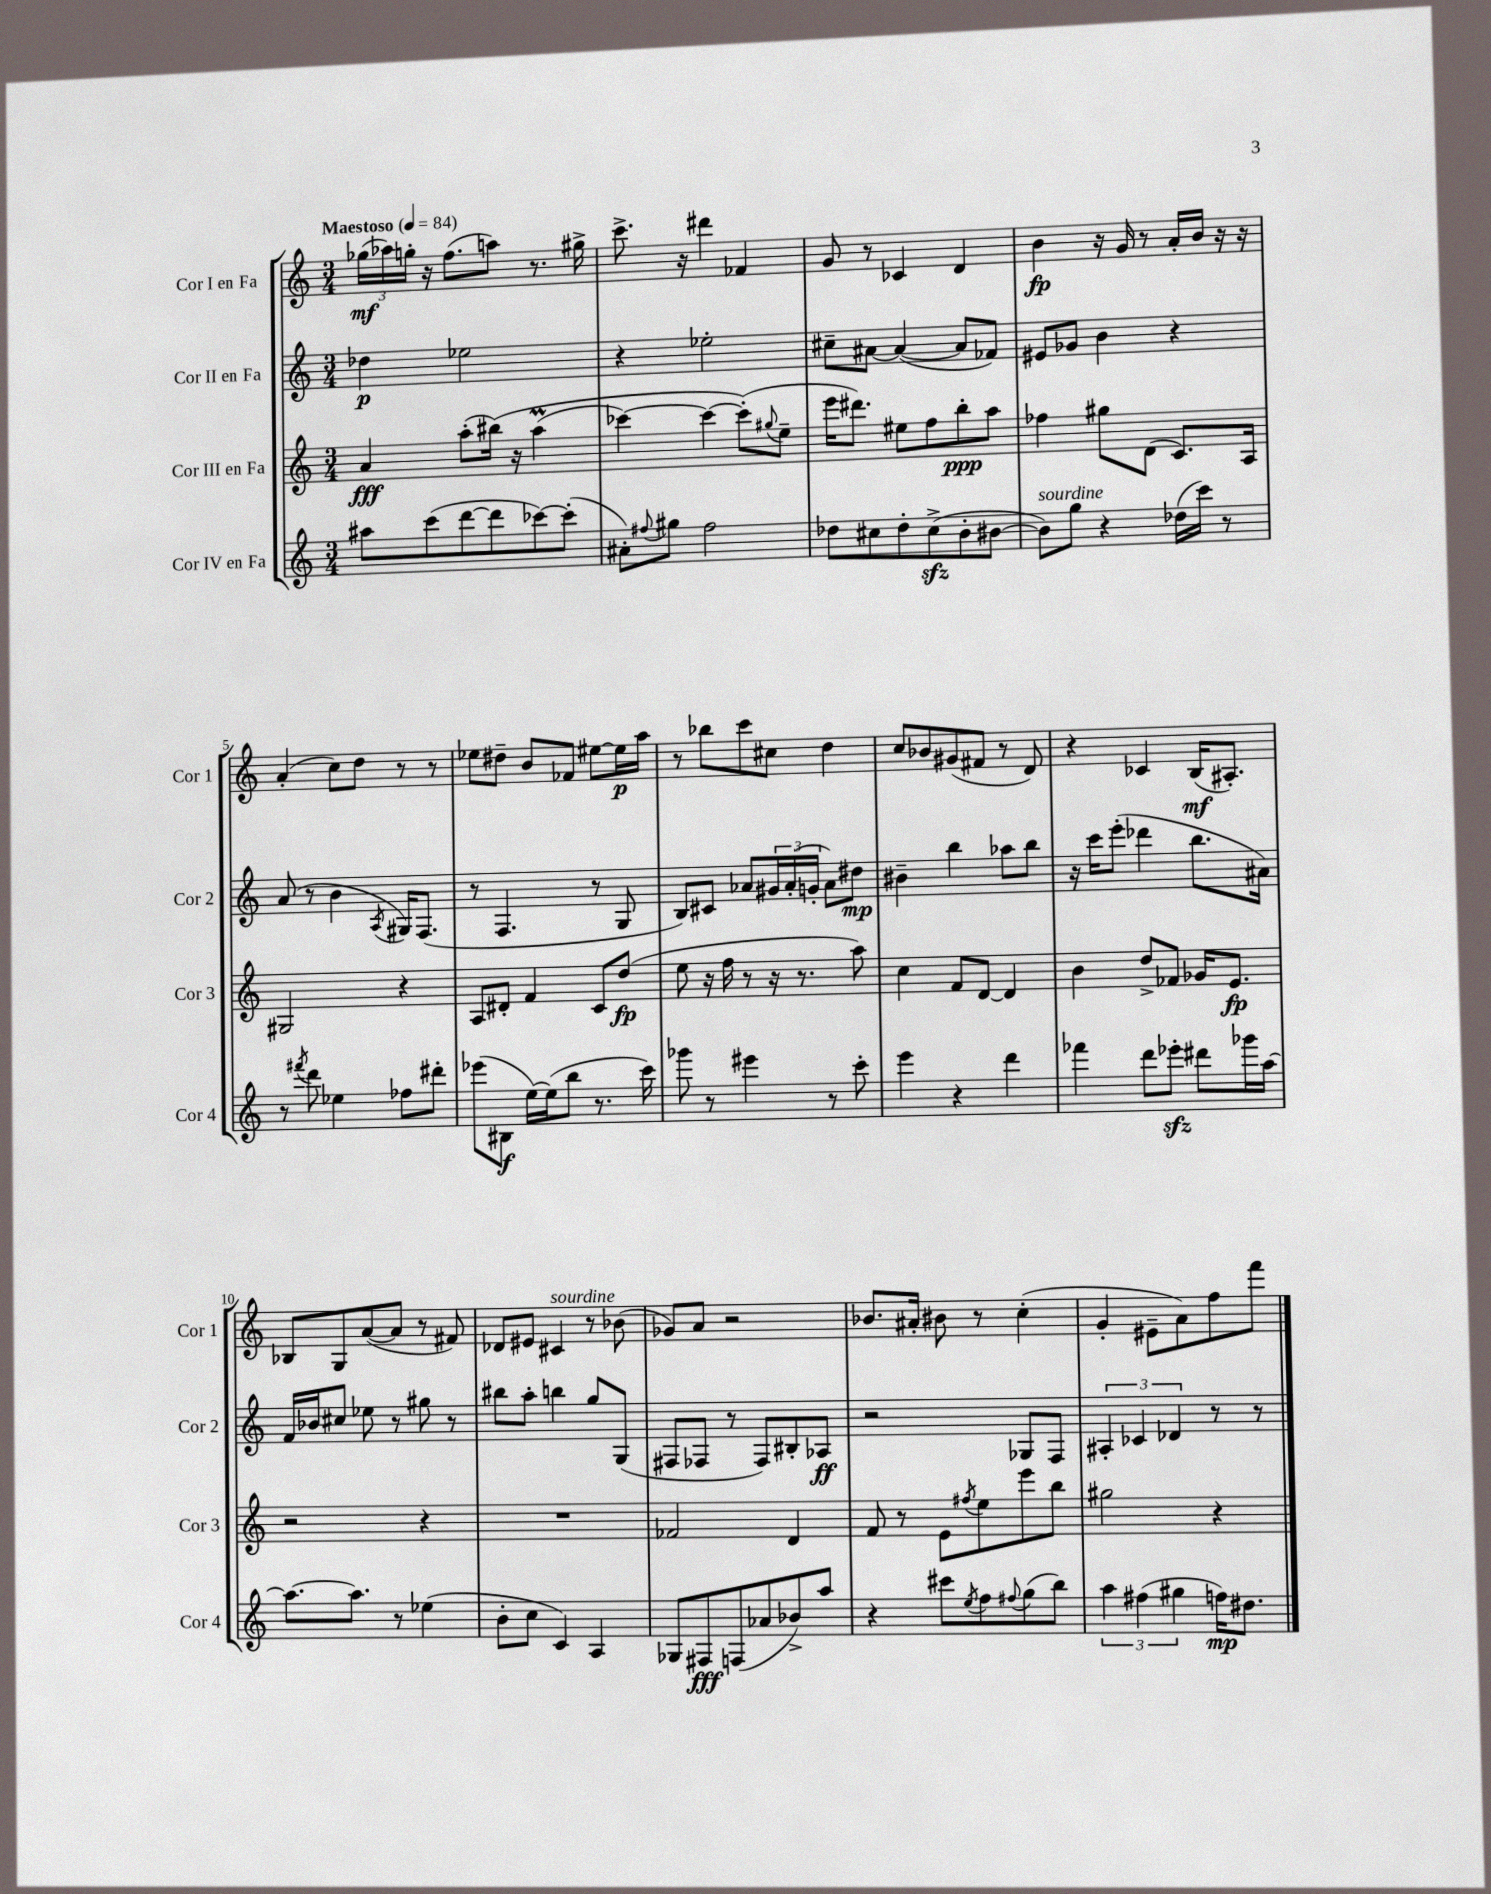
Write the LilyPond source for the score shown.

<<
\new StaffGroup <<
\new Staff = "s0" \with { instrumentName = "Cor I en Fa" shortInstrumentName = "Cor 1" } {
    \clef treble \key c \major \numericTimeSignature \time 3/4 \tempo "Maestoso" 4 = 84
    \tuplet 3/2 { ges''16\mf( aes''16) g''16-. } r16 f''8.( a''8) r8. gis''16-> |
    c'''8.-> r16 dis'''4 fes'4 |
    g'8 r8 ces'4 d'4 |
    b'4\fp r16 g'16 r8 a'16-. b'16 r16 r16 |
    a'4-.( c''8) d''8 r8 r8 |
    ees''8 dis''8-- b'8 fes'8 eis''8~ eis''16\p a''16 |
    r8 bes''8 c'''8 cis''8 d''4 |
    c''8 bes'8 gis'8( fis'8 r8 d'8) |
    r4 ces'4 b16\mf( ais8.-.) |
    bes8 g8 a'8~( a'8 r8 fis'8) |
    des'8 eis'8 cis'4^\markup { \italic "sourdine" } r8 bes'8( |
    ges'8) a'8 r2 |
    bes'8. ais'16-. bis'8 r8 c''4-.( |
    g'4-. eis'8-- a'8) f''8 f'''8 \bar "|." |
}
\new Staff = "s1" \with { instrumentName = "Cor II en Fa" shortInstrumentName = "Cor 2" } {
    \clef treble \key c \major \numericTimeSignature \time 3/4
    des''4\p ees''2 |
    r4 ees''2-. |
    cis''8-- ais'8~ ais'4~( ais'8 fes'8) |
    eis'8 ges'8 b'4 r4 |
    a'8( r8 b'4 \acciaccatura { a8 } gis16) f8.( |
    r8 f4. r8 g8 |
    b8) cis'8 aes'8 \tuplet 3/2 { gis'16 aes'16-.( g'16-. } aes'8) dis''8\mp |
    bis'4-- b''4 aes''8 b''8 |
    r16 c'''16 e'''8-.( des'''4 b''8. ais'16) |
    f'16 bes'16 cis''8 ees''8 r8 gis''8 r8 |
    bis''8 a''8-. b''4 g''8 g8( |
    fis8 fes8 r8 fes8) bis8-. aes8\ff |
    r2 ges8 f8 |
    \tuplet 3/2 { ais4-. ces'4 des'4 } r8 r8 \bar "|." |
}
\new Staff = "s2" \with { instrumentName = "Cor III en Fa" shortInstrumentName = "Cor 3" } {
    \clef treble \key c \major \numericTimeSignature \time 3/4
    a'4\fff a''8-.( bis''16)\( r16 a''4\prall( |
    ces'''4~) ces'''4~ ces'''8-.(\) \appoggiatura { gis''8 } e''8-- |
    e'''16 dis'''8.) eis''8 f''8 b''8-.\ppp a''8 |
    fes''4 gis''8 d'8( c'8.) a16 |
    gis2 r4 |
    a8 dis'8-. f'4 c'8 d''8\fp( |
    e''8 r16 f''16 r8 r16 r8. a''8) |
    c''4 f'8 d'8~ d'4 |
    b'4 d''8-> fes'8 ges'16 e'8.\fp |
    r2 r4 |
    R2. |
    fes'2 d'4 |
    f'8 r8 e'8 \acciaccatura { fis''8 } e''8 e'''8 b''8 |
    gis''2 r4 \bar "|." |
}
\new Staff = "s3" \with { instrumentName = "Cor IV en Fa" shortInstrumentName = "Cor 4" } {
    \clef treble \key c \major \numericTimeSignature \time 3/4
    ais''8 c'''8( d'''8~ d'''8 ces'''8~) ces'''8-.( |
    ais'8-.) \appoggiatura { fis''8 } gis''8 fis''2 |
    des''8 cis''8 des''8-. cis''8->\sfz( b'8-. bis'8~ |
    bis'8^\markup { \italic "sourdine" }) g''8 r4 des''16( c'''16) r8 |
    r8 \acciaccatura { fis'''8 } d'''8 ees''4 fes''8 dis'''8-. |
    ees'''8( bis8\f e''16~) e''16( b''8 r8. c'''16) |
    ges'''8 r8 eis'''4 r8 c'''8-. |
    e'''4 r4 d'''4 |
    fes'''4 d'''8 ees'''8-.\sfz dis'''8 ges'''16 a''16~ |
    a''8.~ a''8. r8 ees''4( |
    b'8-. c''8 c'4) a4 |
    ges8 fis8\fff f8( aes'8 bes'8->) a''8 |
    r4 cis'''8 \acciaccatura { e''8 } f''8 \appoggiatura { fis''8 } g''8( b''8) |
    \tuplet 3/2 { a''4 fis''4( gis''4 } f''16\mp) dis''8. \bar "|." |
}
>>
>>
